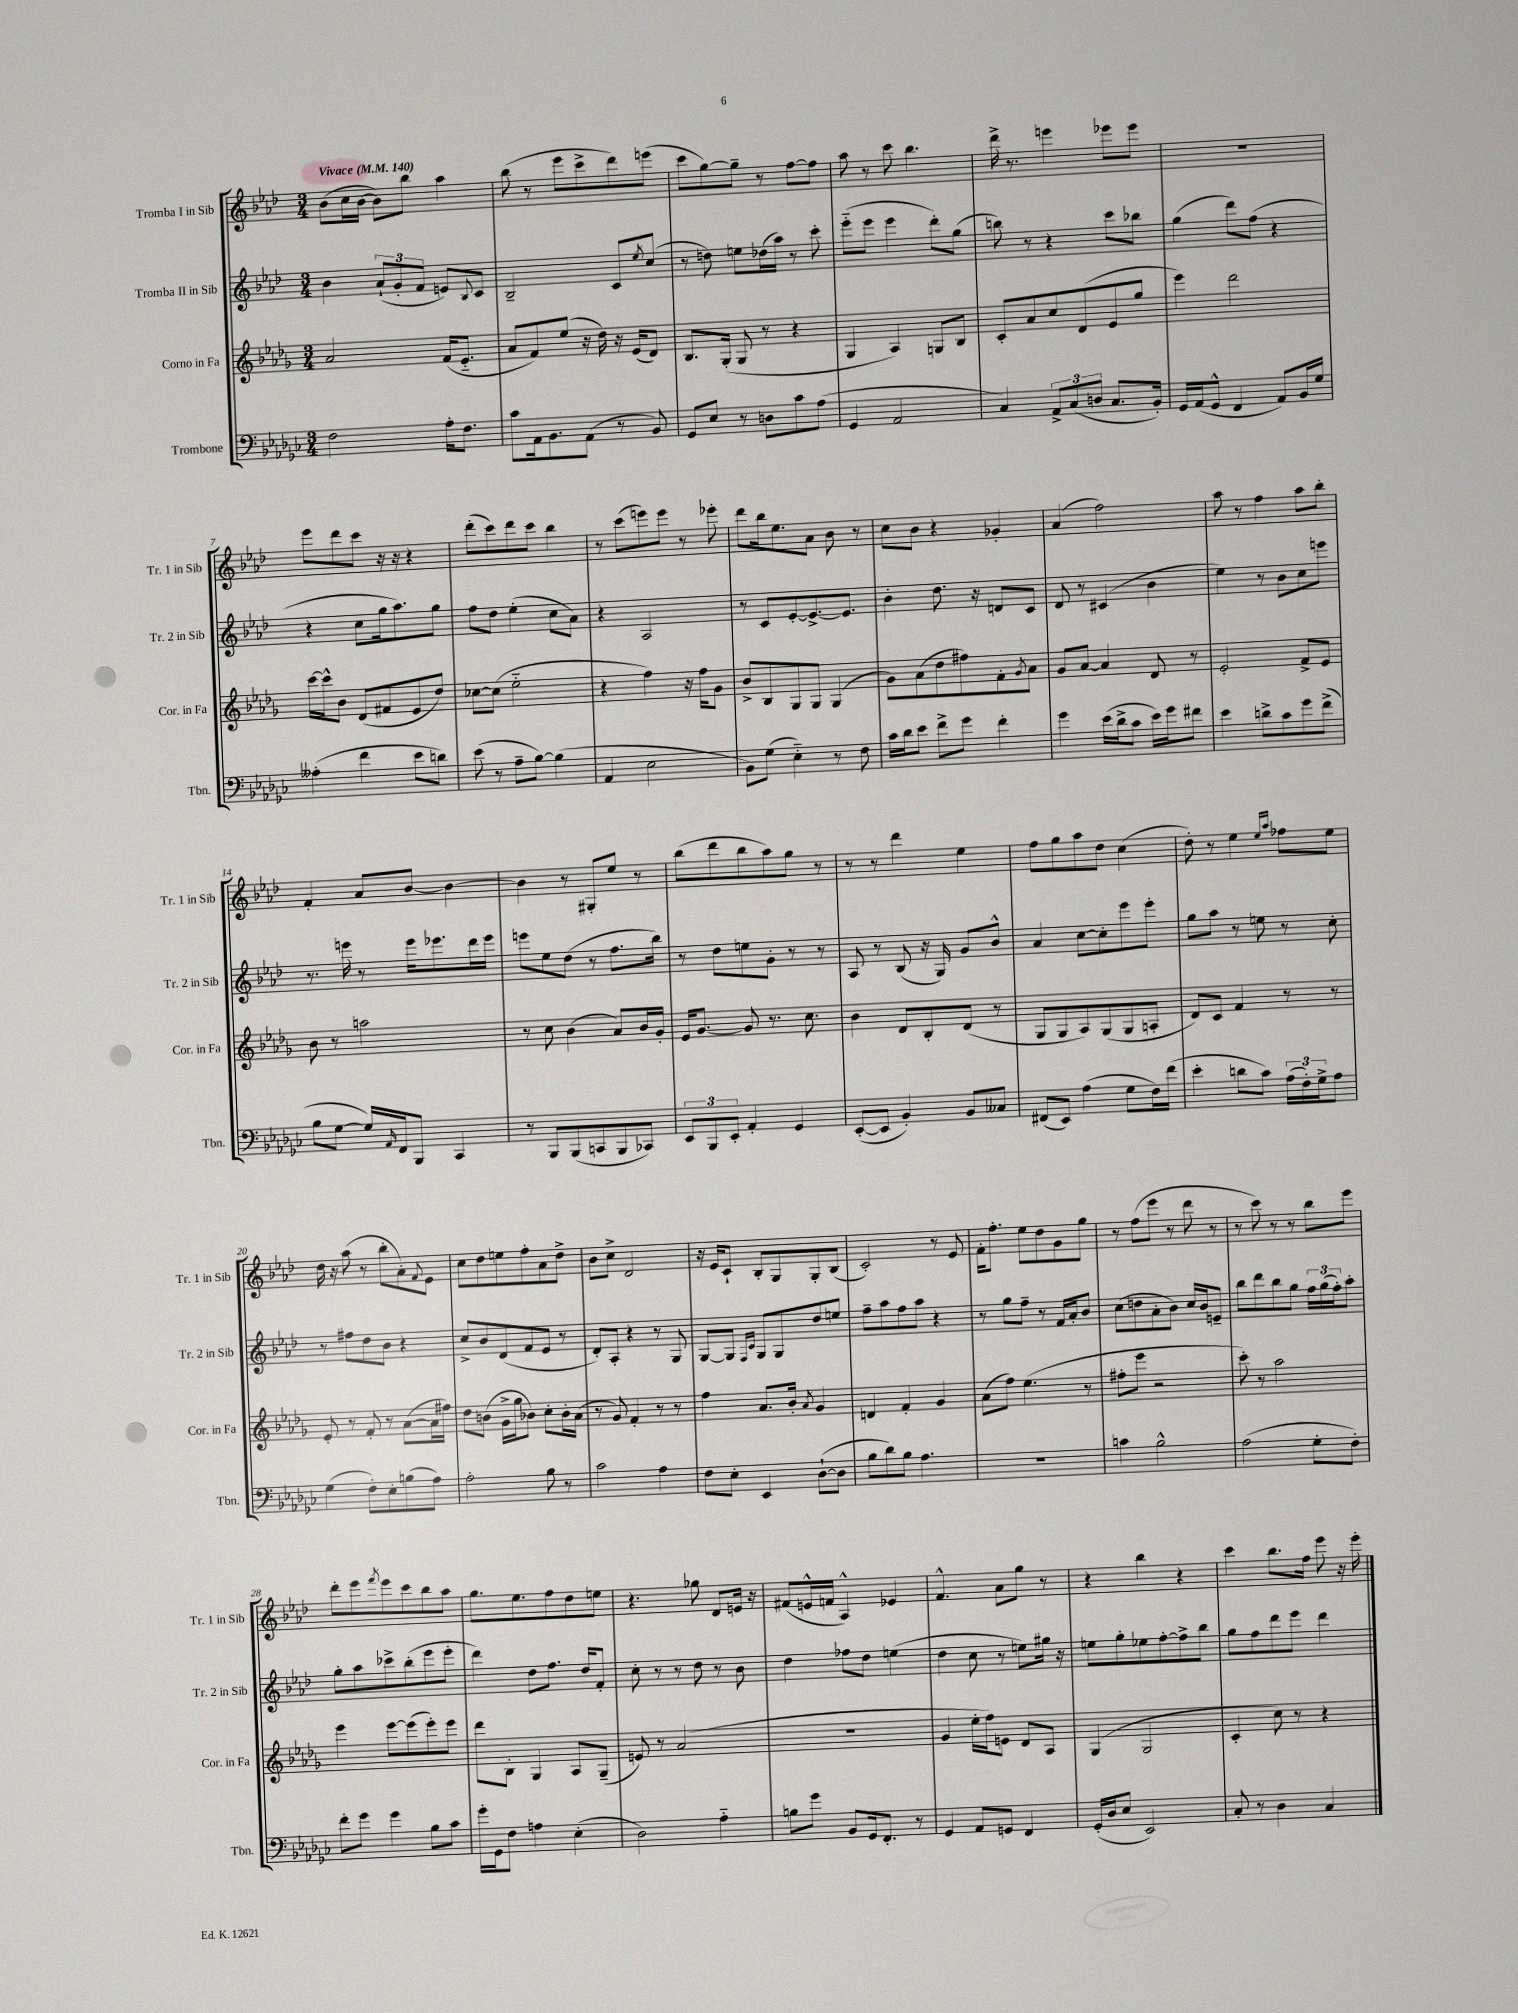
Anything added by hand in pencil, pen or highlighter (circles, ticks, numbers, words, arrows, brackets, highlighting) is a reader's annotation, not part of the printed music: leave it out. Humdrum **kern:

**kern	**kern	**kern	**kern
*staff4	*staff3	*staff2	*staff1
*clefF4	*clefG2	*clefG2	*clefG2
*k[b-e-a-d-g-c-]	*k[b-e-a-d-g-]	*k[b-e-a-d-]	*k[b-e-a-d-]
*M3/4	*M3/4	*M3/4	*M3/4
*MM140	*MM140	*MM140	*MM140
2F	2a-	4b-	(8b-
.	.	.	16cc
.	.	.	[16b-
.	.	(12a-`	8b-])
.	.	12g'	.
.	.	.	8bb-
.	.	12f	.
16A-'	(16f	8e)	4aa-
8.F	8.e-'~	.	.
.	.	8qqB-	.
.	.	8c	.
=	=	=	=
8c-	8a-	2B-~	(8bb-
16AA-	8f)	.	8r
8.BB-	.	.	.
.	(8ee-	.	8eee-
(8AA-	16r	.	8ccc^
.	16dd-)	.	.
8r	16r	8c	8ddd-)
.	(16e-	.	.
.	.	8qee-	.
8BB-)	8d-)	(8cc	(8eee
=	=	=	=
8GG-	8.B-	8r	8ccc
8E-	.	8dd)	[8gg)
.	(16G-'	.	.
8r	8G-	8ee	8gg~]
8D	8r	(16dd-	8r
.	.	16aa-)	.
8c-	4r	8r	[8ff
(8A-	.	8ccc'	8ff]
=	=	=	=
4GG-	4G-	(8eee-'~	8aa-
.	.	8eee-	8r
2AA-	4A-)	4eee-	8ccc
.	.	.	4.bb-
.	8G	8ddd-')	.
.	8B-	(8gg	.
=	=	=	=
4C-)	8c'	8bb)	16ddd-^
.	.	.	8.r
.	8a-	8r	.
12AA-^	8cc	4r	4eee
(12C-	.	.	.
.	(8d-	.	.
12D	.	.	.
8.C-	8e-	8ccc	8eee-
.	8gg-	8bb-	8eee-
16BB-')	.	.	.
=	=	=	=
16GG-	4eee-)	(4gg	2.r
(16AA-	.	.	.
8GG-^^	.	.	.
4FF	2ddd-	8ddd-)	.
.	.	(8ff	.
8AA-)	.	4r	.
16BB-	.	.	.
16G-	.	.	.
=	=	=	=
(4A--'	[16ccc	4r	8eee-
.	16ccc^^]	.	.
.	8b-	.	8ddd-
4f	(8d-	8cc	8ccc
.	8f#	16gg	16r
.	.	8.aa-)	16r
8e-	8e-	.	4r
8d)	8dd-)	8gg	.
=	=	=	=
(8e-	[8cc-	8ff	(8ddd-'
8r	(8cc-]	8dd-	8ccc)
8A-~	2ee-'~	(4ee-'	8ddd-
[8B-)	.	.	8ccc
(4B-]	.	8cc	4bb-
.	.	8a-)	.
=	=	=	=
4AA-	4r	4r	8r
.	.	.	(8ccc
2E-	4ff)	2A-	8eee)
.	.	.	8eee
.	16r	.	8r
.	16ff	.	.
.	8g-	.	8eee-'
=	=	=	=
8BB-)	8b-^	8r	8ddd-
(8G-	8B-	8c	16bb-
.	.	.	8.ee-
4E-'~)	8G-	[8e-'	.
.	8G-	8.e-^_	8a-
8r	(4G-	.	8b-
.	.	8.e-]	.
8F	.	.	8r
=	=	=	=
16c-	8g-)	4b-'	8cc
16d-	.	.	.
8e-	(8a-	.	8b-
8f^	8dd-	8.dd-	4r
8g-	8ff#)	.	.
.	.	16r	.
4f'	8f'	8d	4g-'
.	8qg-	.	.
.	8a-	8c	.
=	=	=	=
4g-	8g-	8d-	(4a-
.	[8a-	8r	.
(16e-	4a-]	(4c#	2ff)
16d-^	.	.	.
8c-	.	.	.
16e-)	8d-	4b-	.
16g-	.	.	.
8f#	8r	.	.
=	=	=	=
4e-	2e-'	4ee-)	8aa-
.	.	.	8r
8d^	.	8r	4ff
8c-	.	8b-	.
8g-	8f^	8cc	8aa-
(8f^	8e-	8eee	8bb-'
=	=	=	=
8B-	8b-	8.r	4f'
[8G-	8r	.	.
.	.	16eee	.
16G-])	2aa	8r	8a-
16qqAA-	.	.	.
16FF	.	.	.
8BBB-	.	16eee	[8b-
.	.	8.eee-	.
4CC-	.	.	4b-_
.	.	16ddd-	.
.	.	16eee-	.
=	=	=	=
8r	8r	8eee	4b-]
8BBB-	8cc	8ee-	.
(8BBB-	(4b-	(8dd-	8r
8CC	.	8r	8G#'
8BBB-	8a-)	8.ff	8ee-
8CC-)	16b-	.	8r
.	16g-'	16bb-)	.
=	=	=	=
12EE-	16e-	8r	(8bb-
.	[8.g-	.	.
12BBB-	.	.	.
.	.	8dd-	8ddd-
12EE-'	.	.	.
4AA-'	8g-]	8ee	8bb-
.	8.r	8g'	8aa-)
4GG-	.	8r	8gg
.	8.cc	.	.
.	.	8r	8r
=	=	=	=
([8EE-'	4b-	8A-	8r
8EE-]	.	8r	8r
4BB-')	8d-	(8B-	4ddd-
.	8B-'	16r	.
.	.	16G)	.
8BB-	(8d-	8g	4ee-
8C--	8r	8b-^^	.
=	=	=	=
(8FF#	8G-	4a-	8ff
8EE-)	8G-	.	8gg
(4A-	8A-)	[8cc	8aa-
.	(8G-	8cc']	8dd-
8G-	8G-	8eee-	(4cc
16F)	8A'	8eee-'	.
(16f	.	.	.
=	=	=	=
4e-'	8d-)	8gg	8dd-')
.	8c	8aa-	8r
8d	4f	8r	4ee-
8c-)	.	8ee	.
.	.	.	16qqee-
.	.	.	16qqaa-
(24A-	8r	8r	8ff-
24F')	.	.	.
24G-^	.	.	.
8A-	8r	8cc'	8ee-
=	=	=	=
(4G-	8e-'	8r	16dd-
.	.	.	16r
.	8r	8ff#	(8aa-
8F')	8f'	8dd-	8r
8E-'	8r	8b-	8bb-'
(8B	([8a-	4r	8a-')
.	.	.	8qqf
8A-)	16a-]	.	8e-
.	16ff#)	.	.
=	=	=	=
2A-'	8dd-	8cc^	8cc
.	(8b	8b-	8dd-
.	16g-^	(8d-	8ee
.	16gg-	.	.
.	8b-)	8f	8ff'
8B-	8cc'	8e-	8a-
8r	16b-'	8r	8dd-^
.	(16a-	.	.
=	=	=	=
2c-	8r	8d-')	8b-
.	8g-)	8A-'	8cc^
.	4f'	4r	2d-
4A-	8r	8r	.
.	8r	8G	.
=	=	=	=
8F	4ff	[8G	16r
.	.	.	16e-
8E-'	.	8G]	8c`
.	.	16qqF	.
.	.	16qqc	.
4EE-	8.a-	8G	8B-'
.	.	8G	8G
.	16b-'	.	.
.	8qa-	.	.
([8D-`	4g-	8dd-	8G'
8D-]	.	8ee	(8B-
=	=	=	=
8B-	4d	8ff~	2c')
8d-)	.	8aa-	.
8B-	4f'	8ff	.
4.A-	.	8aa-	.
.	4g-	4r	8r
.	.	.	8e-
=	=	=	=
2.r	(8a-	8r	16f'
.	.	.	8.ff'
.	8ff)	8gg	.
.	(4.ee-	8ff~	8ee-
.	.	8r	8dd-
.	.	16f	8g
.	.	16a-'	.
.	8r	8b-	8gg
=	=	=	=
4c	8ff#'	(8cc	8r
.	8eee-	8dd	(8ff
2B-^^	2r	8a-'	8eee-
.	.	8b-)	8r
.	.	16cc	8ddd-
.	.	16b-	.
.	.	8e~	8r
=	=	=	=
(2A-	8ccc')	8bb-	8r
.	8r	8ddd-	8ccc)
.	2aa-	8bb-	8r
.	.	8gg	8r
8G-'	.	24ff	8bb-
.	.	(24gg	.
.	.	24ff')	.
8F')	.	8aa-'	8eee-
=	=	=	=
8f'	4eee-	8gg'	8ddd-'
8g-	.	8aa-	8eee-
.	.	.	8qfff
4g-	[8eee-	8ccc-^	8eee-
.	(8eee-]	(8bb-'	8ccc
8B-	8eee-')	8eee-	8bb-
8c-	8eee-	8eee-'	8aa-
=	=	=	=
16g-'	8ddd-	4ddd-)	8.gg
16GG-	.	.	.
8F	8B-'	.	.
.	.	.	8.ee-
4A	4G-	8dd-	.
.	.	8.ff	8ff
(4E-'	8A-	.	8dd-
.	.	16dd-	.
.	(8G-~	8f'	8ee
=	=	=	=
2D-)	8e)	8cc'	4.r
.	8r	8r	.
.	(2a-	8r	.
.	.	8dd-	8gg-
4A-'~	.	8r	8d-
.	.	8b-	16e
.	.	.	16r
=	=	=	=
8B	2.r	4dd-	(8f#
8g-	.	.	16e^^
.	.	.	16f
8BB-	.	8ff-	4A-^^)
16GG-	.	8dd-	.
8.FF'	.	.	.
.	.	(4ee	4e-
8r	.	.	.
=	=	=	=
4GG-	4g-	4dd-	4.f^^
8AA-	16ee-'	8cc	.
.	16ff)	.	.
8GG	8e	8r	8a-
4FF	8d-	8ee)	8gg
.	8A-	16gg#	8r
.	.	16r	.
=	=	=	=
(16GG-'	(4G-	8ee	4r
16D-	.	.	.
8E-	.	8gg'	.
2EE-)	2G-	8ee-	4bb-
.	.	[8ff'	.
.	.	8ff^]	4r
.	.	8bb-	.
=	=	=	=
8C-'	4c'	8gg	4ccc
8r	.	8ff	.
4D-	8cc)	8ddd-	8.bb-
.	8r	8eee-	.
.	.	.	16ff
4C-	4r	4ddd-	8eee-
.	.	.	16r
.	.	.	16eee-'
==	==	==	==
*-	*-	*-	*-
